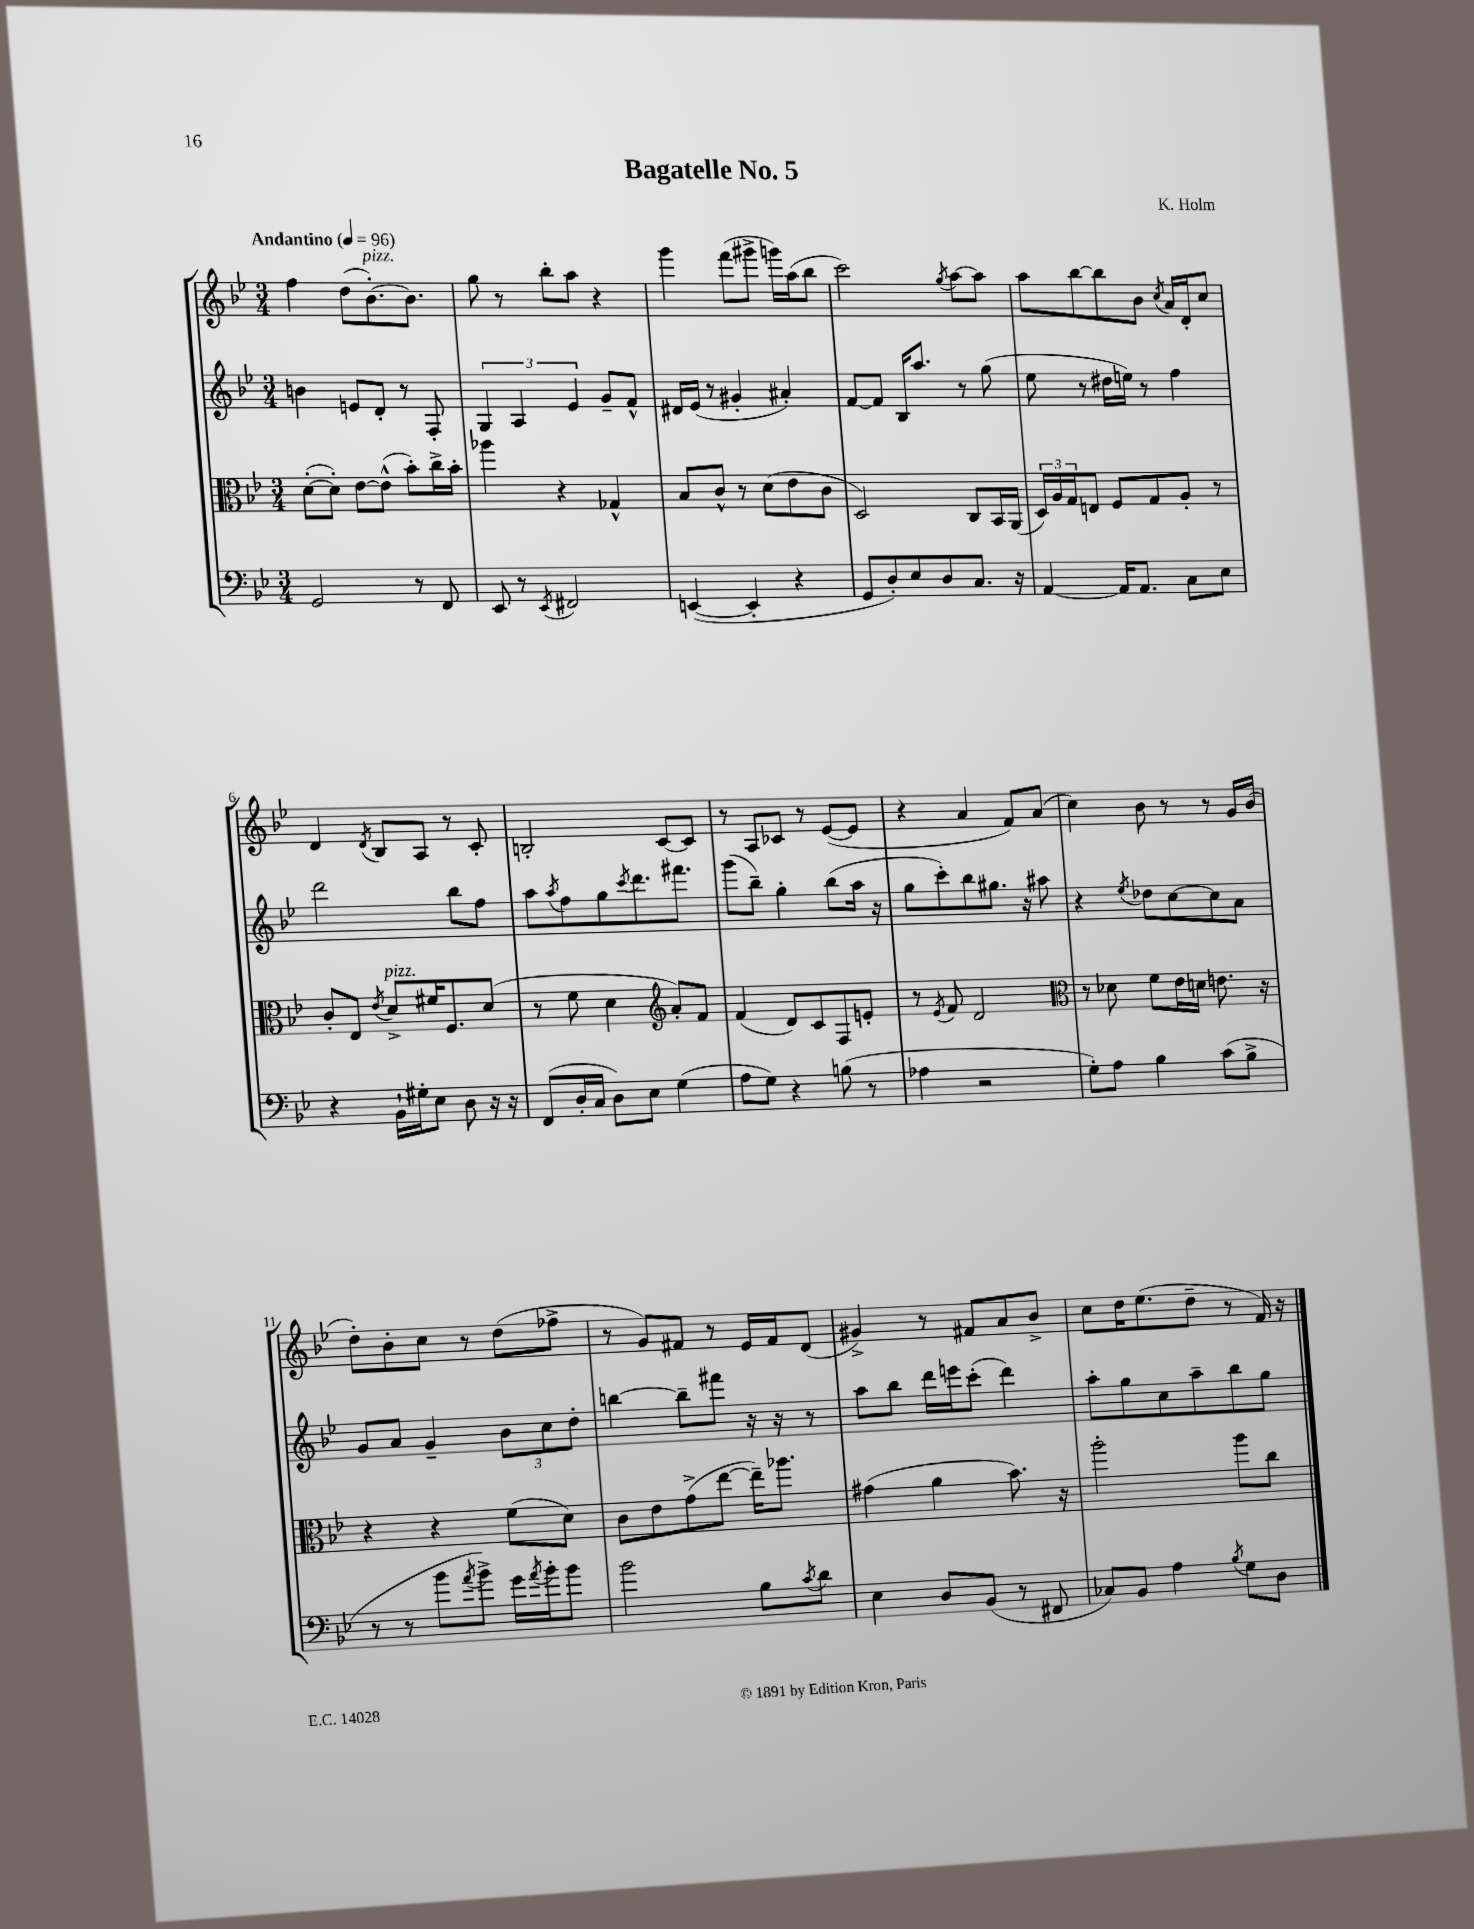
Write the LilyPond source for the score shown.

\header { title = "Bagatelle No. 5" composer = "K. Holm" }
<<
\new StaffGroup <<
\new Staff = "s0" {
    \clef treble \key bes \major \numericTimeSignature \time 3/4 \tempo "Andantino" 4 = 96
    f''4 d''8( bes'8.~-.^\markup { \italic "pizz." }) bes'8. |
    g''8 r8 bes''8-. a''8 r4 |
    g'''4 f'''8( gis'''8-> g'''16) a''16( bes''8 |
    c'''2) \acciaccatura { g''8 } a''8~ a''8 |
    a''8 bes''8~ bes''8 bes'8 \acciaccatura { c''8 } a'16 d'16-. c''8 |
    d'4 \acciaccatura { d'8 } bes8 a8 r8 c'8-. |
    b2-. c'8~ c'8 |
    r8 a8 ces'8 r8 ees'8~( ees'8 |
    r4 a'4 f'8) a'8( |
    c''4) bes'8 r8 r8 g'16 bes'16( |
    d''8-.) bes'8-. c''8 r8 d''8( fes''8-> |
    r8 g'8) fis'8 r8 ees'16 fis'16 d'8( |
    gis'4->) r8 fis'8 a'8 bes'8-> |
    c''8 d''16 ees''8.( d''8-- r8 f'16) r16 \bar "|." |
}
\new Staff = "s1" {
    \clef treble \key bes \major \numericTimeSignature \time 3/4
    b'4 e'8 d'8-. r8 f8-. |
    \tuplet 3/2 { g4 a4 ees'4 } g'8-- f'8-^ |
    dis'16 ees'16( r8 gis'4-. ais'4-.) |
    f'8~ f'8 bes16 a''8. r8 g''8( |
    ees''8 r8 dis''16 e''16) r8 f''4 |
    d'''2 bes''8 f''8 |
    a''8 \acciaccatura { a''8 } f''8 g''8 \acciaccatura { c'''8 } d'''8. fis'''8. |
    g'''8( bes''8--) g''4-. bes''8( a''16 r16 |
    g''8 c'''8-.) bes''8 gis''8. r16 ais''8 |
    r4 \acciaccatura { ees''8 } des''8 c''8~ c''8 a'8 |
    g'8 a'8 g'4-- \tuplet 3/2 { bes'8 c''8 d''8-. } |
    b''4~ b''8-- fis'''8 r16 r16 r8 |
    a''8 bes''8 d'''16 e'''16 c'''8-.( d'''4) |
    a''8-. g''8 c''8 a''8-- bes''8 g''8 \bar "|." |
}
\new Staff = "s2" {
    \clef alto \key bes \major \numericTimeSignature \time 3/4
    d'8~-.( d'8-.) ees'8~ ees'8-^( bes'8-.) c''16-> bes'16-. |
    aes''4 r4 ges4-^ |
    bes8 c'8-^ r8 d'8( ees'8 c'8 |
    d2) c8 bes,16 a,16( |
    \tuplet 3/2 { d16) a16 g16 } e8 f8 g8 a8-. r8 |
    c'8-. ees8 \acciaccatura { ees'8 } d'8->^\markup { \italic "pizz." } fis'16 f8. d'8( |
    r8 f'8 d'4 \clef treble a'8-.) f'8 |
    f'4( d'8) c'8 f8 e'8-. |
    r8 \acciaccatura { ees'8 } f'8 d'2 |
    \clef alto r8 des'8 f'8 ees'16 d'16 e'8. r16 |
    r4 r4 f'8( d'8) |
    c'8 ees'8 g'8->( ees''8~ ees''16--) aes''8. |
    gis'4( a'4 bes'8.) r16 |
    a''2-. a''8 c''8 \bar "|." |
}
\new Staff = "s3" {
    \clef bass \key bes \major \numericTimeSignature \time 3/4
    g,2 r8 f,8 |
    ees,8 r8 \acciaccatura { ees,8 } fis,2 |
    e,4~( e,4-. r4 |
    g,8 d8-.) ees8 d8 c8. r16 |
    a,4~ a,16 a,8. c8 ees8 |
    r4 bes,16-! gis16-. ees8 d8 r16 r16 |
    f,8( d16-. c16 d8) ees8 g4( |
    a8 g8) r4 b8( r8 |
    aes4 r2 |
    g8-.) a8 bes4 c'8( bes8-> |
    r8 r8 bes'8 \acciaccatura { a'8 } bes'8->) g'16 \acciaccatura { a'8 } bes'16-. bes'8 |
    bes'2 bes8 \acciaccatura { c'8 } d'8 |
    ees4 d8 bes,8( r8 fis,8 |
    ces8) bes,8 a4 \acciaccatura { bes8 } g8 d8 \bar "|." |
}
>>
>>
